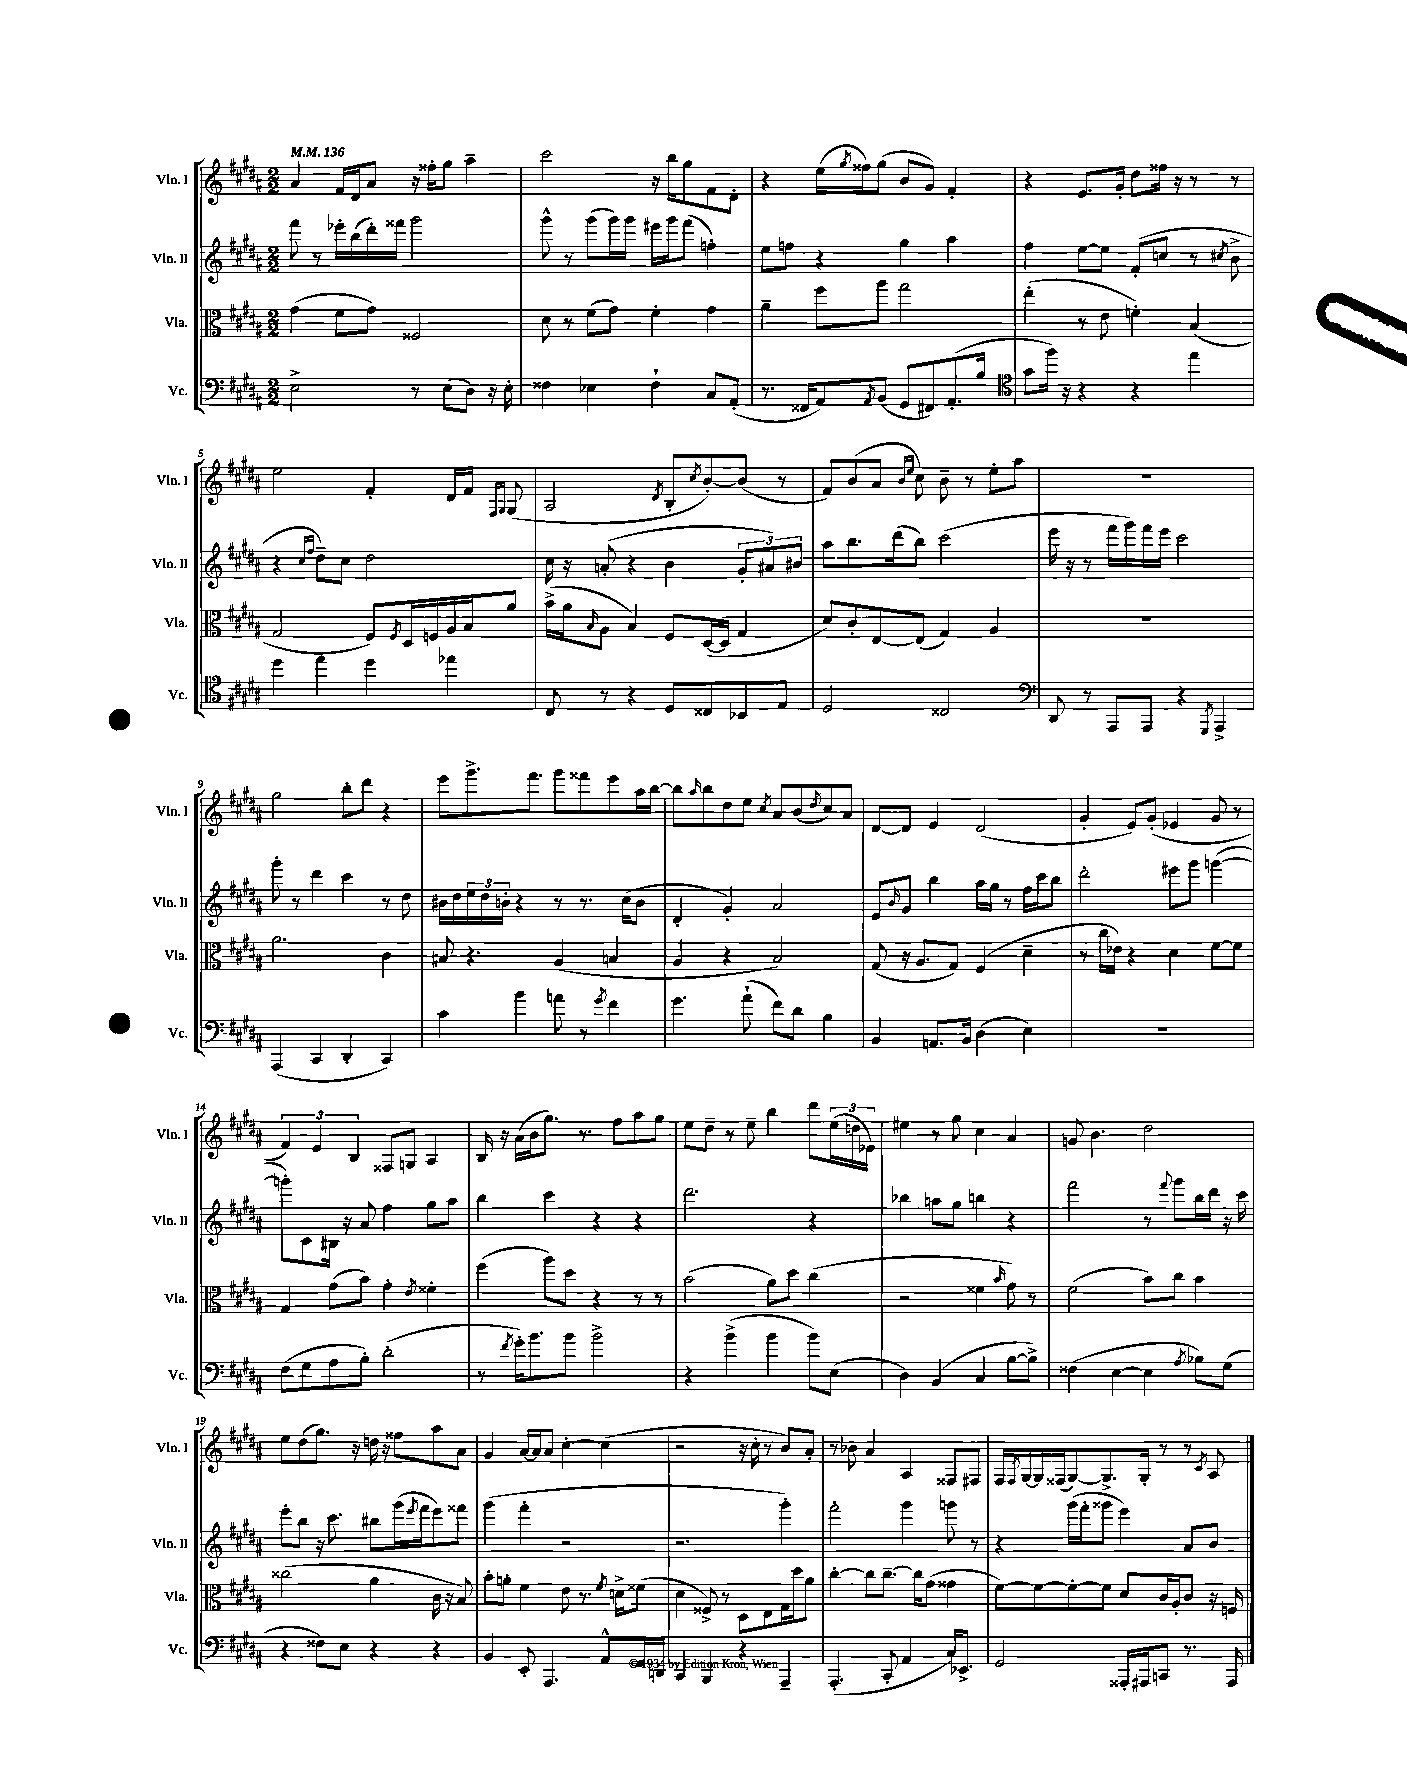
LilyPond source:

<<
\new StaffGroup <<
\new Staff = "s0" \with { instrumentName = "Vln. I" shortInstrumentName = "Vln. I" } {
    \clef treble \key b \major \numericTimeSignature \time 2/2 \tempo 4 = 136
    ais'4 fis'16 dis'16 ais'8 r16 fisis''16-. gis''8 ais''4-- |
    cis'''2 r16 b''16 gis''8 fis'8 dis'8-. |
    r4 e''16( \acciaccatura { gis''8 } fisis''16) gis''8( b'8 gis'8) fis'4-. |
    r4 e'8. gis'16-. dis''8 fisis''16 r16 r8 r8 |
    e''2 fis'4-. dis'16 fis'16 \grace { fis16 gis16 } gis8( |
    ais2 \acciaccatura { dis'8 } b8-. \acciaccatura { cis''8 } b'8~-.) b'8( r8 |
    fis'8) b'8( ais'8 \grace { b'16 e''16 } cis''8) b'8-- r8 e''8-. ais''8 |
    R1 |
    gis''2 b''8-. dis'''8 r4 |
    e'''8 gis'''8.-> fis'''8. gis'''8 fisis'''8 e'''8 ais''16 b''16~ |
    b''8 \grace { ais''16 } b''8 dis''8 e''8 \acciaccatura { cis''8 } ais'8 b'8( \acciaccatura { dis''8 } cis''8) ais'8 |
    dis'8~ dis'8 e'4 dis'2( |
    gis'4-. e'8) gis'8-.( ees'4 gis'8 r8 |
    \tuplet 3/2 { fis'4) e'4 b4 } fisis8 g8 ais4 |
    b16 r16 ais'16( b'16 gis''8.) r8. fis''8 ais''8 gis''8 |
    e''8 dis''8-- r8 e''8-- b''4 dis'''8 \tuplet 3/2 { e''16( d''16 ees'16) } |
    eis''4 r8 gis''8 cis''4 ais'4 |
    g'8 b'4. dis''2 |
    e''8 dis''8( gis''8.) r16 d''16 r16 fisis''8 ais''8 ais'8 |
    gis'4 ais'16~ ais'16 ais'8 cis''4~-. cis''4( |
    r2 r16 cis''16-. r8 b'8) ais'8-. |
    r8 bes'8 ais'4 ais4 fisis8 fis8 |
    fis16 \acciaccatura { fis8 } gis16~ gis16 fisis16( gis8~) gis8.-> gis16-. r8 r8 \acciaccatura { cis'8 } ais8 \bar "|." |
}
\new Staff = "s1" \with { instrumentName = "Vln. II" shortInstrumentName = "Vln. II" } {
    \clef treble \key b \major \numericTimeSignature \time 2/2
    fis'''8 r8 ees'''16-. b''16( dis'''16-.) fisis'''16 gis'''2 |
    gis'''8-^ r8 gis'''8( gis'''16) gis'''16 eis'''16 gis'''16 fis'''8( f''4-.) |
    e''8 f''8 r4 gis''4 ais''4 |
    fis''4 e''8~ e''8 fis'8-.( c''8 r8 \acciaccatura { cis''8 } b'8-> |
    r4 \grace { cis''16 fis''16 } dis''8--) cis''8 dis''2 |
    cis''16 r16 a'8-.( r4 b'4 \tuplet 3/2 { gis'8-. ais'8) bis'8 } |
    ais''8 b''8. dis'''16( b''8) cis'''2( |
    e'''16 r16 r8 fis'''16 gis'''16) fis'''16 e'''16 cis'''2 |
    gis'''8-. r8 dis'''4 cis'''4 r8 dis''8 |
    bis'16 dis''16 \tuplet 3/2 { e''16 dis''16 b'16-. } r4 r8 r8. cis''16( b'8 |
    dis'4-. gis'4-.) ais'2 |
    e'8 \grace { b'16 } gis'8 b''4 ais''16 gis''16 r8 fis''16 cis'''16 b''8 |
    dis'''2-. eis'''8 gis'''8 g'''4~( |
    g'''8-.) cis'8 bis16 r16 ais'8 fis''4 gis''8 ais''8 |
    b''4 cis'''4 r4 r4 |
    dis'''2. r4 |
    bes''4 a''8 gis''8 b''4 r4 |
    fis'''2 r8 \appoggiatura { fis'''8 } gis'''8 b''16 dis'''16 r16 cis'''16 |
    e'''8-. b''8 r16 cis'''8. bis''8 gis'''16( \acciaccatura { e'''8 } fis'''16 e'''8) fisis'''8 |
    gis'''4( fis'''4-. r2 |
    r2. gis'''4-.) |
    fis'''2-. gis'''4 g'''8 r8 |
    r4 gis'''16( fis'''16-. gisis'''8 e'''4) ais'8 b'8 \bar "|." |
}
\new Staff = "s2" \with { instrumentName = "Vla." shortInstrumentName = "Vla." } {
    \clef alto \key b \major \numericTimeSignature \time 2/2
    gis'4( fis'8 gis'8) fisis2 |
    dis'8 r8 fis'8( gis'8) fis'4-. gis'4 |
    ais'4-- fis''8 ais''8 gis''2 |
    e''4-.( r8 e'8 f'4-.) b4( |
    gis2 fis8) \acciaccatura { fis8 } dis16 f16 ais16 b16 ais'8 |
    b'16->( ais'16 \grace { b16 } ais8 b4) fis8 dis16~( dis16 gis4 |
    dis'8) cis'8-. e8~ e8( gis4) ais4 |
    R1 |
    ais'2. cis'4 |
    bis8 r4. ais4( b4 |
    ais4 r4 b2) |
    gis8( r16 ais8. gis8) fis4( dis'4-- |
    r8 cis''16 ees'16) r4 dis'4 fis'8~ fis'8 |
    gis4 gis'8( b'8) gis'4-. \acciaccatura { e'8 } fisis'4-. |
    fis''4( ais''8) dis''8 r4 r8 r8 |
    b'2( ais'8) dis''8 cis''4( |
    r2 fisis'4 \grace { b'16 } gis'8) r8 |
    fis'2( b'8) cis''8 b'4 |
    cisis''2( ais'4 cis'16 r16 b8) |
    b'8-. a'8-. fis'4 e'8 r8. \acciaccatura { fis'8 } d'16-> fisis'8( |
    dis'4 fisis8->) r8 dis8 e8 gis16 dis''16 ais'8 |
    cis''4~-. cis''8 cis''8.~-- cis''16 gis'8( gisis'4 |
    fis'8~) fis'8~ fis'8~-. fis'8 dis'8 cis'16 ais16-. cis'8 r16 f16 \bar "|." |
}
\new Staff = "s3" \with { instrumentName = "Vc." shortInstrumentName = "Vc." } {
    \clef bass \key b \major \numericTimeSignature \time 2/2
    e2-> r8 e8( dis8) r16 e16-. |
    fisis4 ees4 fisis4-! cis8 ais,8-.( |
    r8. fisis,16 ais,8) \acciaccatura { ais,8 } b,8( gis,8 fis,8) ais,8.-.( b16 |
    \clef tenor gis'8 fis''16) r16 r4 r4 e''4 |
    dis''4 e''4 dis''4 ees''4 |
    cis8 r8 r4 dis8 cisis8 bes,8 e8 |
    dis2 cisis2 |
    \clef bass dis,8 r8 ais,,8 ais,,8 r4 \acciaccatura { gis,,8 } ais,,4-> |
    ais,,4( cis,4 dis,4-. cis,4) |
    cis'4 b'4 a'8 r8 \acciaccatura { gis'8 } fis'4 |
    gis'4. ais'8-!( fis'8) dis'8 b4 |
    b,4 a,8. b,16 dis4( e4) |
    R1 |
    fis8( gis8 ais8 b8-.) dis'2-.( |
    r8 \acciaccatura { fis'8 } gis'16-.) b'8. b'8 b'2-> |
    r4 b'4->( b'4 b'8) e8( |
    dis4) b,4( cis4 b8~ b8->) |
    fisis4( e4~ e4 \acciaccatura { ais8 } bes8) gis8( |
    r4 fisis8) e8 r4 r4 |
    b,4 e,8-. ais,,4. ais,8-^ gis,16 d,16 |
    cis,4 b,,4 r4 ais,,4-- |
    ais,,4.-.( cis,8-. ais,4 cis16) ees,8.-> |
    gis,2 aisis,,16-. ais,,16 c,8 r8. ais,,16 \bar "|." |
}
>>
>>
